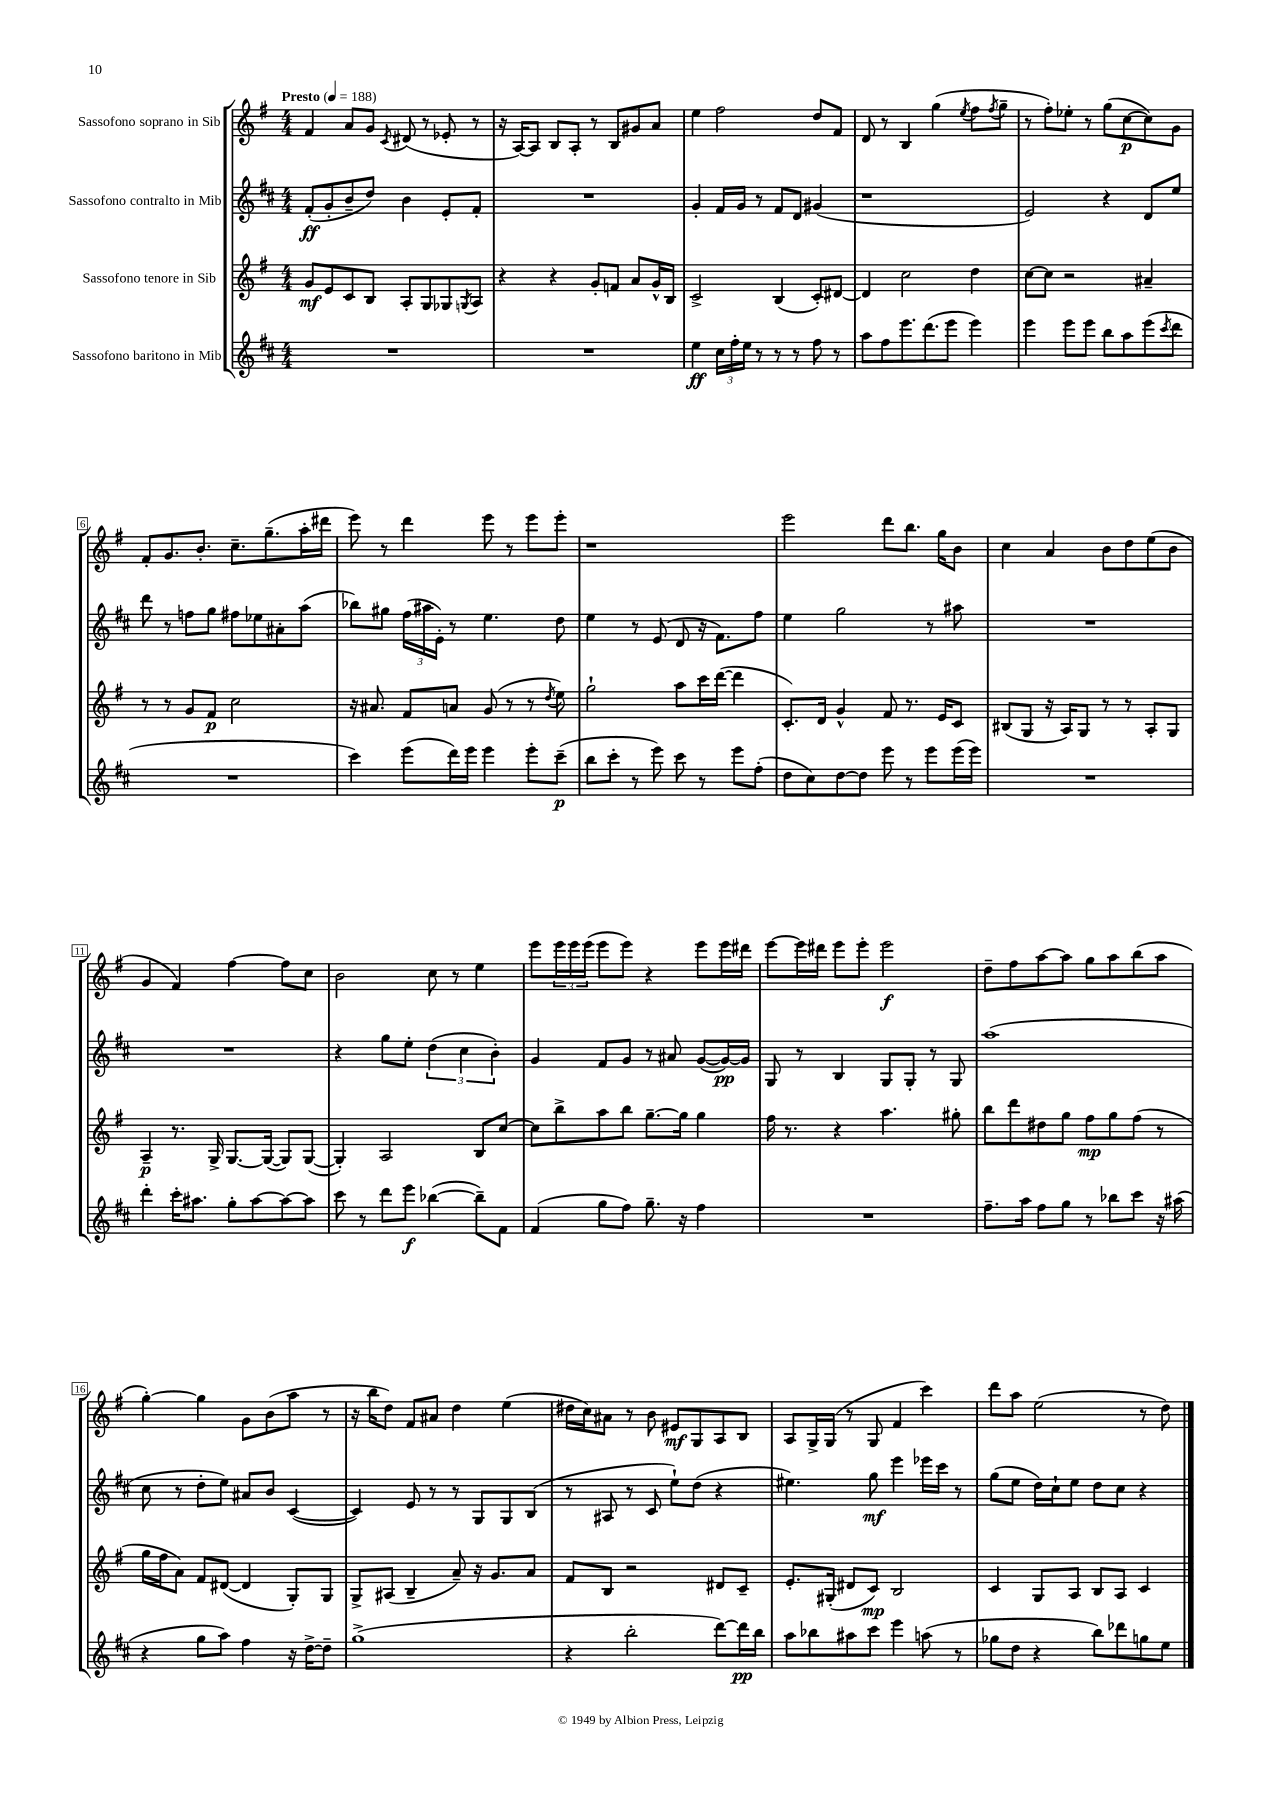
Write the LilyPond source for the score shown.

<<
\new StaffGroup <<
\new Staff = "s0" \with { instrumentName = "Sassofono soprano in Sib" } {
    \clef treble \key g \major \numericTimeSignature \time 4/4 \tempo "Presto" 4 = 188
    fis'4 a'8 g'8 \acciaccatura { c'8 } dis'8( r8 ees'8-. r8 |
    r16 a16~) a8 b8 a8-. r8 b8 gis'8 a'8 |
    e''4 fis''2 d''8 fis'8 |
    d'8 r8 b4 g''4( \acciaccatura { e''8 } fis''8 \acciaccatura { fis''8 } g''8-- |
    r8 fis''8-.) ees''8-. r8 g''8( c''8~\p c''8) g'8 |
    fis'8-. g'8. b'8.-. c''8.-- g''8.--( a''16-. dis'''16 |
    e'''8) r8 d'''4 e'''8 r8 e'''8 e'''8-. |
    r1 |
    e'''2 d'''8 b''8. g''16 b'8 |
    c''4 a'4 b'8 d''8 e''8( b'8 |
    g'4 fis'4) fis''4~ fis''8 c''8 |
    b'2 c''8 r8 e''4 |
    e'''8 \tuplet 3/2 { e'''16 e'''16 e'''16( } e'''8 e'''8) r4 e'''8 e'''16 dis'''16 |
    e'''8~ e'''16 dis'''16 e'''8 e'''8-. e'''2\f |
    d''8-- fis''8 a''8~ a''8 g''8 a''8 b''8( a''8 |
    g''4~-.) g''4 g'8 b'8( a''8 r8 |
    r16 b''16 d''8) fis'8 ais'8 d''4 e''4( |
    dis''16 c''16) ais'8 r8 b'8 eis'8\mf g8 a8 b8 |
    a8 g16-> g16( r8 g8 fis'4 c'''4) |
    d'''8 a''8 e''2( r8 d''8) \bar "|." |
}
\new Staff = "s1" \with { instrumentName = "Sassofono contralto in Mib" } {
    \clef treble \key d \major \numericTimeSignature \time 4/4
    fis'8-.\ff( g'8-. b'8-- d''8) b'4 e'8-. fis'8-. |
    R1 |
    g'4-. fis'16 g'16 r8 fis'8 d'8 gis'4( |
    r1 |
    e'2) r4 d'8 e''8 |
    d'''8 r8 f''8 g''8 fis''8 ees''8 ais'8-. a''8( |
    bes''8) gis''8 \tuplet 3/2 { fis''16( ais''16 e'16-.) } r8 e''4. d''8 |
    e''4 r8 e'8( d'8 r16 fis'8.) fis''8 |
    e''4 g''2 r8 ais''8 |
    R1 |
    R1 |
    r4 g''8 e''8-. \tuplet 3/2 { d''4( cis''4 b'4-.) } |
    g'4 fis'8 g'8 r8 ais'8 g'8~( g'16~\pp) g'16 |
    g8 r8 b4 g8 g8-. r8 g8 |
    a''1( |
    cis''8 r8 d''8-. e''8) ais'8 b'8 cis'4~( |
    cis'4) e'8 r8 r8 g8 g8 b8( |
    r8 ais8 r8 cis'8 e''8-!) d''8( r4 |
    eis''4.) g''8\mf e'''4 ees'''16 cis'''16 r8 |
    g''8( e''8 d''16) cis''16-! e''8 d''8 cis''8 r4 \bar "|." |
}
\new Staff = "s2" \with { instrumentName = "Sassofono tenore in Sib" } {
    \clef treble \key g \major \numericTimeSignature \time 4/4
    g'8\mf e'8 c'8 b8 a8-. g8 ges8 \acciaccatura { g8 } a8 |
    r4 r4 g'8-. f'8 a'8 g'16-^ b16 |
    c'2-> b4( c'8-.) dis'8~ |
    dis'4 c''2 d''4 |
    c''8~ c''8 r2 ais'4-- |
    r8 r8 g'8 fis'8\p c''2 |
    r16 ais'8. fis'8 a'8 g'8( r8 r8 \acciaccatura { d''8 } e''8) |
    g''2-! a''8 c'''16 d'''16~( d'''4 |
    c'8.-.) d'16 g'4-^ fis'8 r8. e'16 c'8 |
    bis8( g8 r16 a16) g8 r8 r8 a8-. g8 |
    a4--\p r8. g16-> g8.~ g16~( g8) g8~( |
    g4-.) a2 b8 c''8~ |
    c''8 b''8-> a''8 b''8 g''8.~-- g''16 g''4 |
    fis''16 r8. r4 a''4. gis''8-. |
    b''8 d'''8 dis''8 g''8 fis''8\mp g''8 fis''8( r8 |
    g''16 fis''16 a'8) fis'8 dis'8~( dis'4 g8-.) g8 |
    g8-> ais8( b4-- a'8--) r16 g'8. a'8 |
    fis'8 b8 r2 dis'8 c'8-- |
    e'8.-. gis16-.( dis'8 c'8\mp) b2 |
    c'4 g8 a8 b8 a8 c'4 \bar "|." |
}
\new Staff = "s3" \with { instrumentName = "Sassofono baritono in Mib" } {
    \clef treble \key d \major \numericTimeSignature \time 4/4
    R1 |
    R1 |
    e''4\ff \tuplet 3/2 { cis''16 fis''16-. e''16 } r8 r8 r8 fis''8 r8 |
    a''8 fis''8 e'''8. d'''8.( e'''8 e'''4) |
    e'''4 e'''8 e'''8 b''8 a''8 e'''8( \acciaccatura { cis'''8 } d'''8 |
    R1 |
    cis'''4) e'''8( d'''16) e'''16 e'''4 e'''8-. cis'''8--\p( |
    b''8 cis'''8-. r8 e'''8) cis'''8 r8 e'''8 fis''8-.( |
    d''8 cis''8) d''8~ d''8 e'''8 r8 e'''8 e'''16( e'''16) |
    R1 |
    d'''4-. cis'''16-. ais''8. g''8-. ais''8~ ais''8~ ais''8 |
    cis'''8 r8 d'''8 e'''8\f bes''4~( bes''8--) fis'8 |
    fis'4( g''8 fis''8) g''8.-- r16 fis''4 |
    R1 |
    fis''8.-- a''16 fis''8 g''8 r8 bes''8 cis'''8 r16 ais''16( |
    r4 g''8 a''8) fis''4 r16 d''16~-> d''8-- |
    g''1->( |
    r4 b''2-. d'''8~) d'''16\pp b''16 |
    a''8 bes''8 ais''8 cis'''8 e'''4 a''8( r8 |
    ges''8 d''8 r4 b''8) des'''8 g''8 e''8 \bar "|." |
}
>>
>>
\layout { \context { \Score \override BarNumber.stencil = #(make-stencil-boxer 0.1 0.3 ly:text-interface::print) } }
